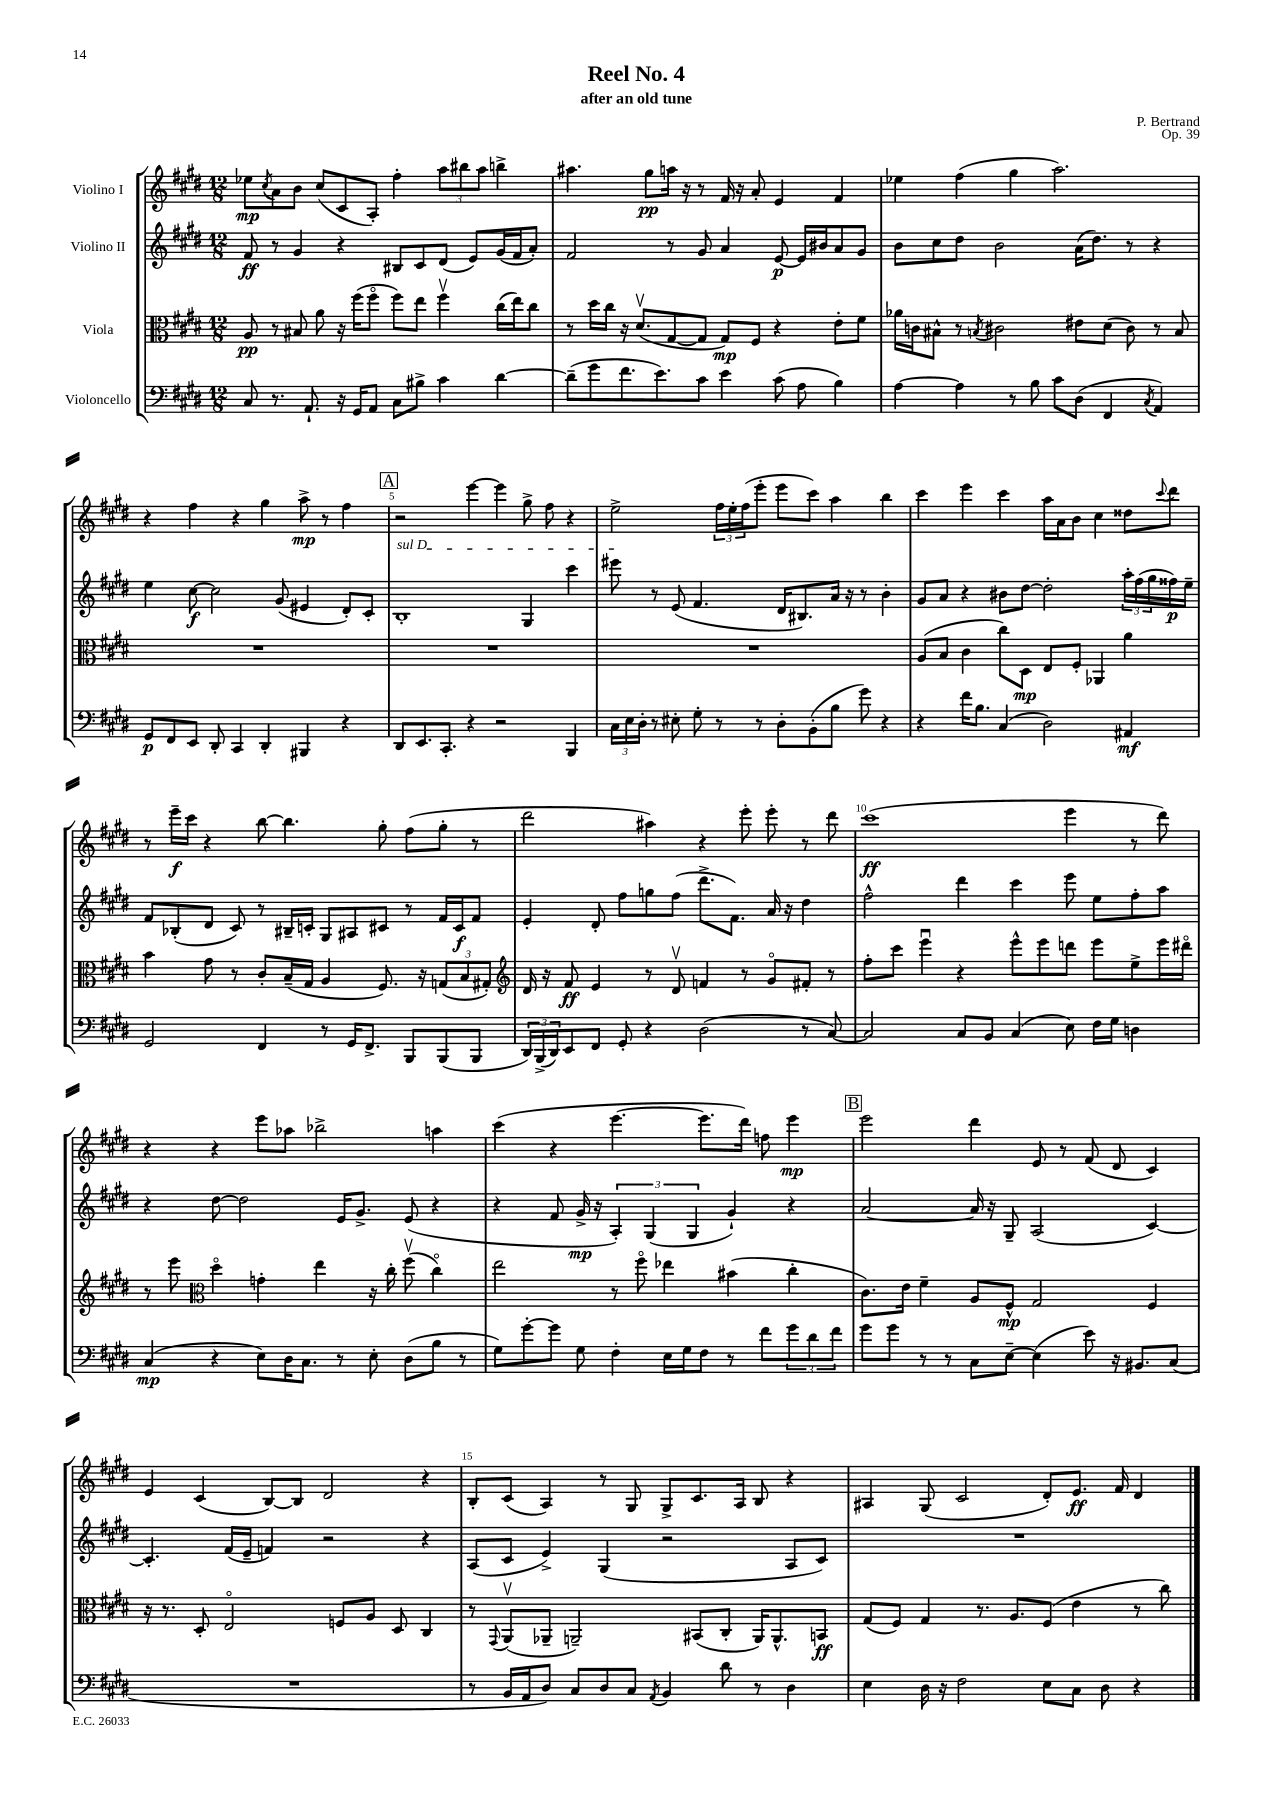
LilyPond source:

\header { title = "Reel No. 4" composer = "P. Bertrand" subtitle = "after an old tune" opus = "Op. 39" }
<<
\new StaffGroup <<
\new Staff = "s0" \with { instrumentName = "Violino I" } {
    \clef treble \key e \major \numericTimeSignature \time 12/8
    ees''8\mp \acciaccatura { cis''8 } a'8 b'8 cis''8( cis'8 a8-.) fis''4-. \tuplet 3/2 { a''8 bis''8 a''8 } b''4-> |
    ais''4. gis''8\pp a''16 r16 r8 fis'16 r16 a'8-. e'4 fis'4 |
    ees''4 fis''4( gis''4 a''2.) |
    r4 fis''4 r4 gis''4 a''8->\mp r8 fis''4 |
    \mark \markup { \box "A" } r2 e'''4~ e'''4 gis''8-> fis''8 r4 |
    e''2-> \tuplet 3/2 { fis''16 e''16-. fis''16( } e'''8-. e'''8 cis'''8) a''4 b''4 |
    cis'''4 e'''4 cis'''4 a''16 a'16 b'8 cis''4 disis''8 \appoggiatura { cis'''8 } dis'''8 |
    r8 e'''16--\f cis'''16 r4 b''8~ b''4. gis''8-. fis''8( gis''8-. r8 |
    dis'''2 ais''4) r4 e'''8-. e'''8-. r8 dis'''8 |
    cis'''1\ff( e'''4 r8 dis'''8) |
    r4 r4 e'''8 aes''8 bes''2-> a''4 |
    cis'''4( r4 e'''4.~ e'''8. dis'''16) f''8 e'''4\mp |
    \mark \markup { \box "B" } e'''2 dis'''4 e'8 r8 fis'8( dis'8 cis'4) |
    e'4 cis'4( b8~) b8 dis'2 r4 |
    b8-. cis'8( a4) r8 gis8 gis8-> cis'8. a16 b8 r4 |
    ais4 gis8( cis'2 dis'8-.) e'8.\ff fis'16 dis'4 \bar "|." |
}
\new Staff = "s1" \with { instrumentName = "Violino II" } {
    \clef treble \key e \major \numericTimeSignature \time 12/8
    fis'8\ff r8 gis'4 r4 bis8 cis'8 dis'8( e'8) gis'16( fis'16 a'8-.) |
    fis'2 r8 gis'8 a'4 e'8~\p e'16 bis'16 a'8 gis'8 |
    b'8 cis''8 dis''8 b'2 a'16( dis''8.) r8 r4 |
    e''4 cis''8~\f cis''2 gis'8( eis'4 dis'8-.) cis'8-. |
    \mark \markup { \box "A" } \once \override TextSpanner.bound-details.left.text = \markup { \italic "sul D" } b1-.\startTextSpan gis4 cis'''4 |
    eis'''8\stopTextSpan r8 e'8( fis'4. dis'16 bis8.) a'16 r16 r8 b'4-. |
    gis'8 a'8 r4 bis'8 dis''8~ dis''2-. \tuplet 3/2 { a''16-. fis''16( gis''16 } fisis''16\p) e''16-- |
    fis'8 bes8-.( dis'8 cis'8) r8 bis16-- c'16-. gis8 ais8 cis'8 r8 fis'16 cis'16\f fis'8 |
    e'4-. dis'8-. fis''8 g''8 fis''8( dis'''8.-> fis'8.) a'16 r16 dis''4 |
    fis''2-^ dis'''4 cis'''4 e'''8 e''8 fis''8-. a''8 |
    r4 dis''8~ dis''2 e'16 gis'8.-> e'8( r4 |
    r4 fis'8 gis'16->\mp r16 \tuplet 3/2 { a4-.) gis4( gis4 } gis'4-!) r4 |
    \mark \markup { \box "B" } a'2~ a'16 r16 gis8-- a2( cis'4~) |
    cis'4.-. fis'16( e'16-- f'4) r2 r4 |
    a8( cis'8 e'4->) gis4( r2 a8 cis'8) |
    R1. \bar "|." |
}
\new Staff = "s2" \with { instrumentName = "Viola" } {
    \clef alto \key e \major \numericTimeSignature \time 12/8
    a8\pp r8 bis8 a'8 r16 fis''16( fis''8\flageolet fis''8) e''8 fis''4\upbow cis''16( e''16) cis''8 |
    r8 dis''16 cis''16 r16 dis'8.\upbow( gis8~ gis8 gis8\mp) fis8 r4 e'8-. fis'8 |
    aes'16 c'16 bis8-^ r8 \acciaccatura { b8 } cis'2 eis'8 dis'8( cis'8) r8 b8 |
    R1. |
    \mark \markup { \box "A" } R1. |
    R1. |
    a8( b8 cis'4 cis''8) dis8\mp e8 fis8-. aes,4 a'4 |
    b'4 gis'8 r8 cis'8-. b16--( gis16 a4 fis8.) r16 \tuplet 3/2 { g8( b8 gis8-.) } |
    \clef treble dis'16 r16 fis'8\ff e'4 r8 dis'8\upbow f'4 r8 gis'8\flageolet fis'8-. r8 |
    fis''8-. cis'''8 e'''4\downbow r4 e'''8-^ e'''8 d'''8 e'''8 e''8-> e'''16 dis'''16\flageolet |
    r8 e'''8 \clef alto dis''4\flageolet g'4-. e''4 r16 cis''16-. fis''8\upbow( cis''4\flageolet) |
    e''2 r8 fis''8\flageolet ees''4 bis'4( cis''4-. |
    \mark \markup { \box "B" } cis'8.) e'16 fis'4-- a8 fis8-^\mp gis2 fis4 |
    r16 r8. dis8-. e2\flageolet f8 a8 dis8 cis4 |
    r8 \appoggiatura { gis,8 } a,8\upbow( aes,8-- a,2--) bis,8( cis8-. a,16) a,8.-^ b,8\ff |
    gis8( fis8) gis4 r8. a8. fis8( e'4 r8 cis''8) \bar "|." |
}
\new Staff = "s3" \with { instrumentName = "Violoncello" } {
    \clef bass \key e \major \numericTimeSignature \time 12/8
    cis8 r8. a,8.-! r16 gis,16 a,8 cis8 bis8-> cis'4 dis'4~ |
    dis'8--( gis'8 fis'8. e'8.) cis'8 e'4 cis'8( a8 b4) |
    a4~ a4 r8 b8 cis'8 dis8( fis,4 \acciaccatura { cis8 } a,4) |
    gis,8\p fis,8 e,8 dis,8-. cis,4 dis,4-. bis,,4 r4 |
    \mark \markup { \box "A" } dis,8 e,8. cis,8.-. r4 r2 b,,4 |
    \tuplet 3/2 { cis16 e16 dis16-. } r8 eis8-. gis8-. r8 r8 dis8-. b,8-.( b8 gis'8) r4 |
    r4 fis'16 b8. cis4( dis2) ais,4\mf |
    gis,2 fis,4 r8 gis,16 fis,8.-> b,,8 b,,8( b,,8 |
    \tuplet 3/2 { dis,16) b,,16->( dis,16) } e,8 fis,8 gis,8-. r4 dis2( r8 cis8~) |
    cis2 cis8 b,8 cis4( e8) fis16 gis16 d4 |
    cis4\mp( r4 e8) dis16 cis8. r8 e8-. dis8( b8 r8 |
    gis8) gis'8~-. gis'8 gis8 fis4-. e16 gis16 fis8 r8 fis'8 \tuplet 3/2 { gis'8 dis'8 fis'8 } |
    \mark \markup { \box "B" } gis'8 gis'8 r8 r8 cis8 e8~-- e4( e'8) r16 bis,8. cis8( |
    R1. |
    r8 b,16 a,16 dis8) cis8 dis8 cis8 \acciaccatura { a,8 } b,4 dis'8 r8 dis4 |
    e4 dis16 r16 fis2 e8 cis8 dis8 r4 \bar "|." |
}
>>
>>
\layout { \context { \Score \override BarNumber.break-visibility = ##(#f #t #t) barNumberVisibility = #(every-nth-bar-number-visible 5) } }
